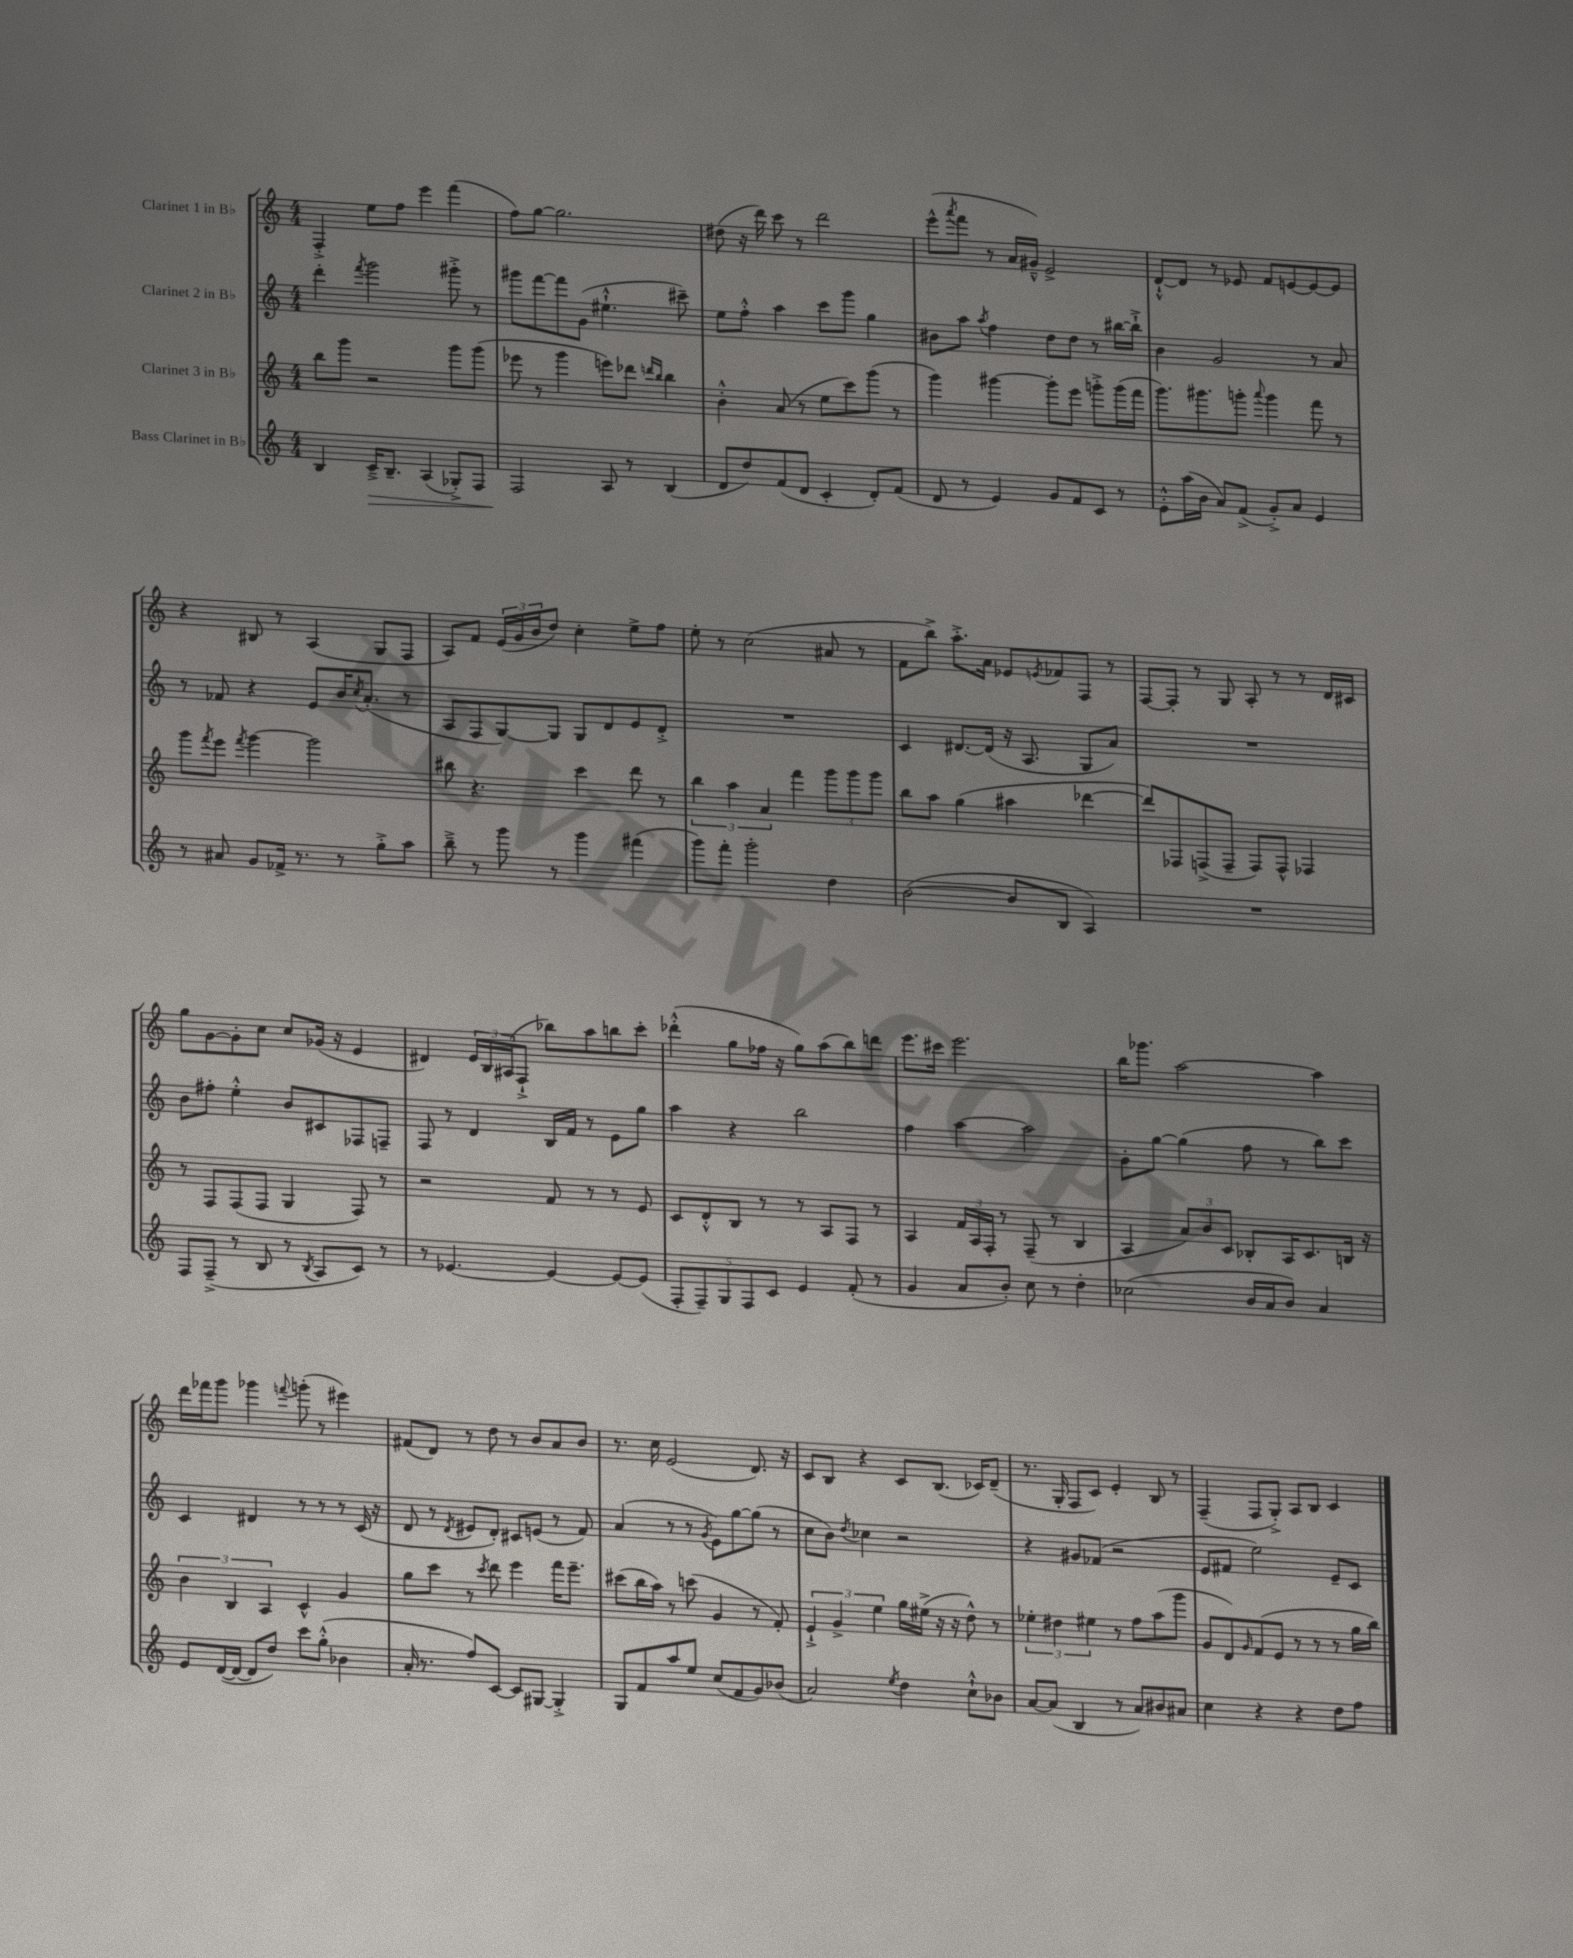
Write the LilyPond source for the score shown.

<<
\new StaffGroup <<
\new Staff = "s0" \with { instrumentName = "Clarinet 1 in Bb" } {
    \clef treble \key c \major \numericTimeSignature \time 4/4
    f4-.-> e''8 f''8 e'''4 f'''4( |
    f''8) g''8~ g''2. |
    dis''8( r16 d'''16) c'''8 r8 d'''2 |
    e'''8-^( \acciaccatura { a'''8 } f'''8 r8 a'16 gis'16---^) e'2-> |
    d'8~-!-^ d'8 r8 ees'8 f'8 e'8~ e'8~ e'8 |
    r4 bis8 r8 a4( g8 f8 |
    a8) f'8 \tuplet 3/2 { e'16( g'16 b'16 } d''8) c''4-. e''8-> f''8 |
    e''8-. r8 c''2( ais'8 r8 |
    f'8 b''8->) a''8.-.-> a'16 ees'8 \acciaccatura { e'8 } fes'8 f8 r8 |
    f8~ f8-. r8 g8 a8-. r8 r8 d'16 cis'16 |
    g''8 g'8~ g'8-. c''8 c''8 ges'16( r16 e'4 |
    dis'4) \tuplet 3/2 { e'16 b16 ais16( } f8-!-> bes''8) a''8 b''8 c'''8-. |
    des'''4-.-^( g''8 fes''16 r16 g''8) a''8( b''8) d'''8 |
    e'''8. cis'''16 e'''2. |
    b''16 ges'''8. a''2~ a''4 |
    d'''16 fes'''16 g'''8 ges'''4 \appoggiatura { f'''8 } g'''8-.( r8 eis'''4) |
    fis'8( d'8) r8 d''8 r8 b'8 a'8 b'8 |
    r8. c''16 e'2( d'8.) r16 |
    c'8 b8 r4 c'8 b8.( ces'16) d'8--( |
    r8. g16-. f8 c'8) e'4-. b8 r8 |
    f4--( f8 g8-.->) a8 b8 c'4 \bar "|." |
}
\new Staff = "s1" \with { instrumentName = "Clarinet 2 in Bb" } {
    \clef treble \key c \major \numericTimeSignature \time 4/4
    d'''4-. \acciaccatura { f'''8 } g'''2 gis'''8-.-> r8 |
    gis'''8 f'''8~ f'''8 g'8( eis''4.-!-^ cis'''8--) |
    e''8 f''8-.-^ a''4 c'''8 g'''8 g''4 |
    bis'8 a''8 \acciaccatura { a''8 } f''4 d''8 d''8 r8 bis''16~ bis''16-!-> |
    b'4 g'2 r8 a'8 |
    r8 fes'8 r4 e'8 b'16 \acciaccatura { c''8 } a'8.-.( r8 |
    a8 f8 g8~) g8 g8 d'8 e'8 d'8-.-> |
    R1 |
    c'4 dis'8.~ dis'16( r16 a8. g8 a'8) |
    R1 |
    b'8 fis''8-. e''4-.-^ b'8 cis'8 fes8 f8-- |
    f8 r8 d'4 b16 f'16 r8 e'8 g''8 |
    a''4 r4 b''2 |
    f''4 a''4~ a''2 |
    g'8-. g''8~ g''4( f''8 r8 b''8) c'''8 |
    c'4 dis'4 r8 r8 r8 c'16( r16 |
    d'8 r8 \acciaccatura { d'8 } eis'8 d'8-.) cis'8 e'8( r8 f'8) |
    a'4( r8 r8 \acciaccatura { g'8 } e'8) g''8~ g''8( r8 |
    c''8 b'8) \acciaccatura { d''8 } ces''4 r2 |
    r4 gis'8 fes'8( r2 |
    e'8 fis'8 e''2) e'8-- c'8 \bar "|." |
}
\new Staff = "s2" \with { instrumentName = "Clarinet 3 in Bb" } {
    \clef treble \key c \major \numericTimeSignature \time 4/4
    b''8 g'''8 r2 g'''8 g'''8( |
    ees'''8 r8 g'''4 e'''8) des'''8 \grace { d'''16 b''16 } b''4 |
    b'4-.-^ a'8( r8 e''8 c'''8) g'''8( r8 |
    g'''4) gis'''4~ gis'''8-. e'''8 g'''8-.-> g'''16( f'''16 |
    g'''8.) gis'''8. g'''8-. \appoggiatura { a'''8 } g'''4 f'''8 r8 |
    g'''8 \acciaccatura { f'''8 } e'''8 \acciaccatura { f'''8 } g'''4~ g'''2 |
    bis''8 r4. c'''4 d'''8 r8 |
    \tuplet 3/2 { b''4 a''4 a'4 } f'''4 \tuplet 3/2 { g'''8 g'''8 g'''8 } |
    b''8 a''8 g''4( ais''4 des'''4~ |
    des'''8) fes8 f8->( f8-- f8) f8-^ fes4 |
    r8 f8 f8( f8 g4 f8) r8 |
    r2 f'8 r8 r8 e'8 |
    c'8 d'8-.-^ b8 r8 r8 a8 f8 r8 |
    a4 \tuplet 3/2 { f'16 a16 f16-. } r8 f8--( r8 b4 |
    a4 \tuplet 3/2 { a'8) b'8 c'8 } bes8-. a16 c'8. b16 r16 |
    \tuplet 3/2 { b'4 b4 a4 } c'4-^ g'4 |
    g''8 c'''8 r8 \acciaccatura { c'''8 } d'''8 e'''4 f'''16 e'''8.-- |
    cis'''8( b''16 a''16) r8 c'''8( g'4 r8 f'8-.) |
    \tuplet 3/2 { e'4-!-> g'4-> e''4 } g''16 eis''16->( r16 r16 d''8-^) r8 |
    \tuplet 3/2 { ees''4-. dis''4 eis''4 } r8 f''8 a''8( g'''8 |
    g'8 d'8) \grace { g'16 } f'8( e'8 r8 r8 r8 g''16 b''16) \bar "|." |
}
\new Staff = "s3" \with { instrumentName = "Bass Clarinet in Bb" } {
    \clef treble \key c \major \numericTimeSignature \time 4/4
    b4 c'16--->\> b8.-- a4( ges8-.->) f8 |
    f2\! a8 r8 b4( |
    d'8 d''8) f'8( d'8 c'4-. d'8-.) f'8( |
    d'8 r8 e'4) g'8 f'8 c'8 r8 |
    e'8-.-^ a''16( b'16 a'8) f'8->( g'8-.->) a'8 e'4 |
    r8 ais'8 g'8 fes'16-> r8. r8 g''8-.-> a''8 |
    b''8---> r8 g'''8 r8 g'''4 fis'''4( |
    g'''8) f'''8-. g'''2-. d''4 |
    b'2~( b'8 b8 a4) |
    R1 |
    f8 f8--->( r8 b8 r8 \acciaccatura { b8 } a8 c'8) r8 |
    r8 ees'4.~ ees'4~ ees'8~ ees'8( |
    \tuplet 5/4 { f8-. f8--) g8 f8 c'8 } e'4 f'8-.( r8 |
    g'4 a'8 b'8-.) c''8 r8 d''4-. |
    ces''2( b'16 a'16 b'8) a'4 |
    e'8 d'16~( d'16~ d'8 d''8) c'''8 g''8-.-^( bes'4 |
    a'16-. r8. f''8) c'8~ c'8 gis8~ gis4-.-> |
    g8 f'8 a''8 e''8 c''8( f'8 g'8) bes'8( |
    a'2) \acciaccatura { e''8 } d''4 c''8-!-^ bes'8 |
    a'8~ a'8( b4 r8 a'8) bis'8 ais'8 |
    c''4 r4 r4 d''8 f''8 \bar "|." |
}
>>
>>
\layout { \context { \Score \remove "Bar_number_engraver" } }
